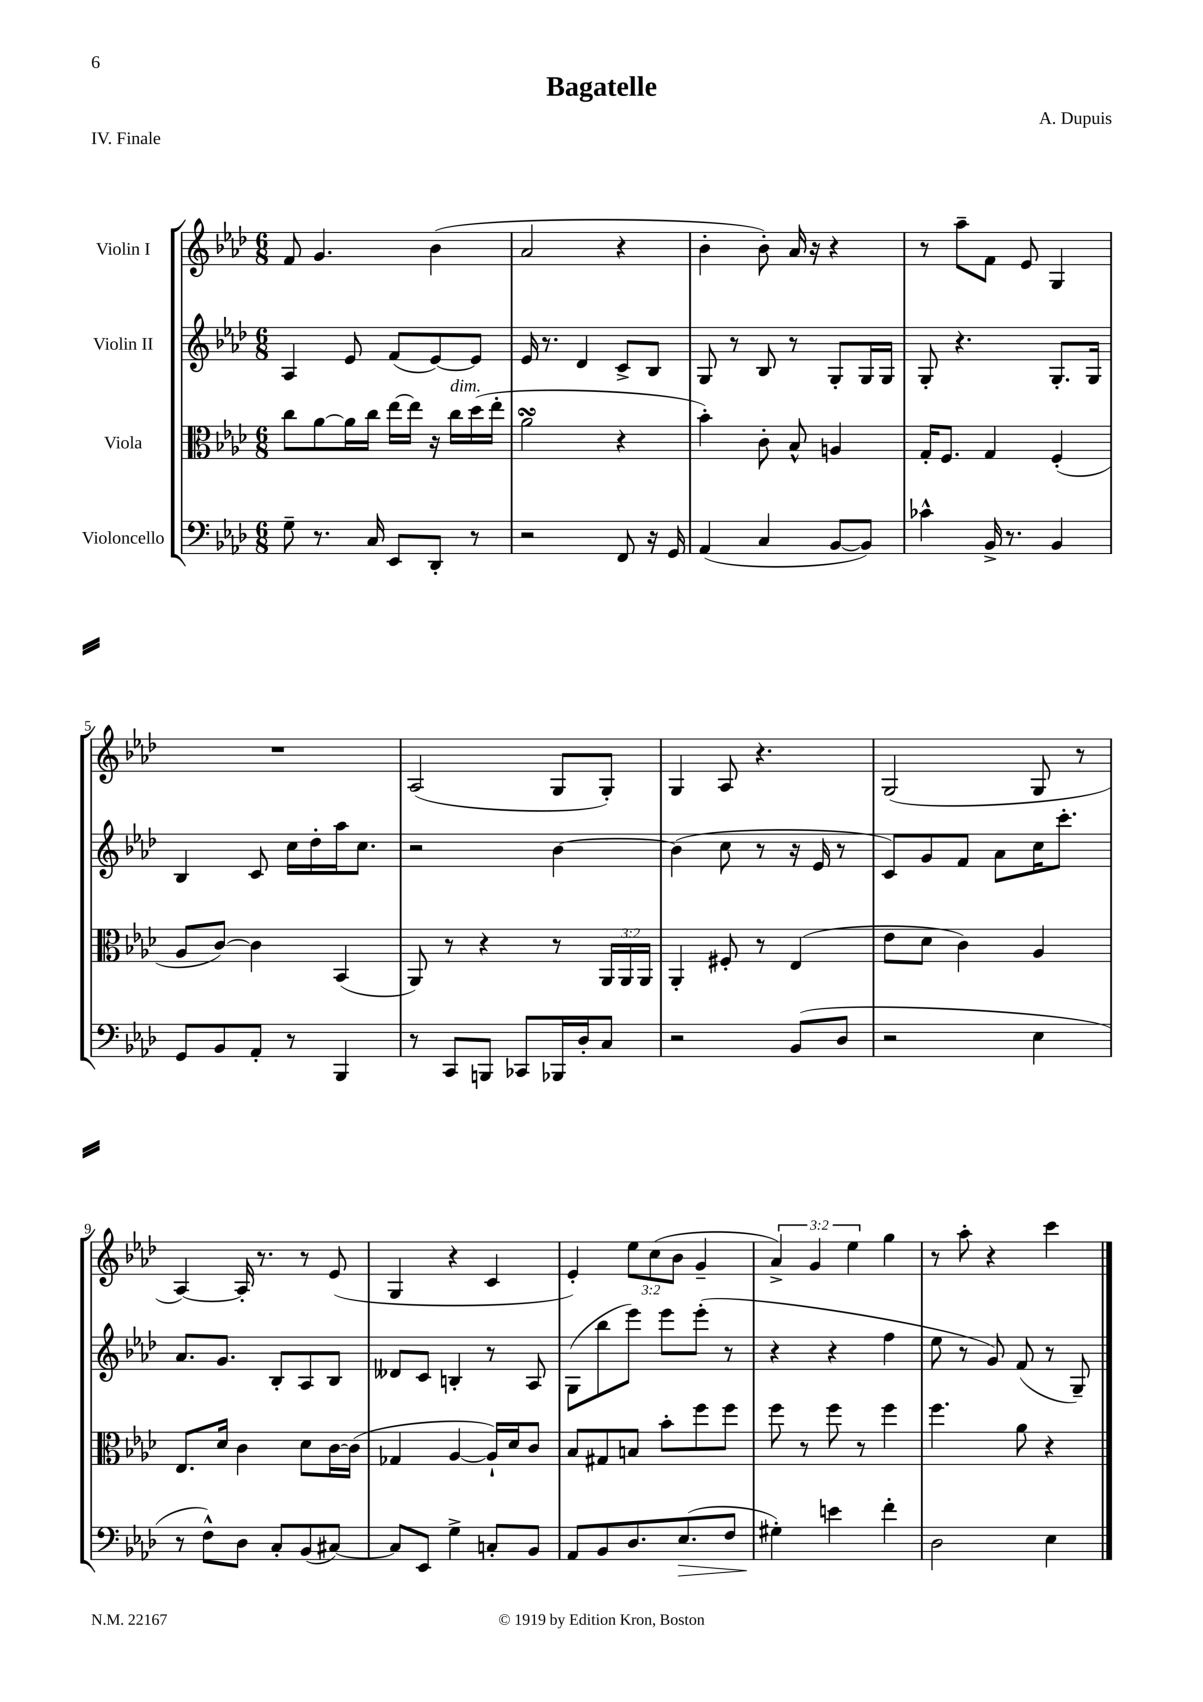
\header { title = "Bagatelle" composer = "A. Dupuis" piece = "IV. Finale" }
<<
\new StaffGroup <<
\new Staff = "s0" \with { instrumentName = "Violin I" } {
    \clef treble \key aes \major \numericTimeSignature \time 6/8 \override Staff.TupletNumber.text = #tuplet-number::calc-fraction-text
    f'8 g'4. bes'4( |
    aes'2 r4 |
    bes'4-. bes'8-.) aes'16 r16 r4 |
    r8 aes''8-- f'8 ees'8 g4 |
    R2. |
    aes2( g8 g8-.) |
    g4 aes8 r4. |
    g2( g8 r8 |
    aes4~) aes16-. r8. r8 ees'8( |
    g4 r4 c'4 |
    ees'4-.) \tuplet 3/2 { ees''8 c''8( bes'8 } g'4-- |
    \tuplet 3/2 { aes'4->) g'4 ees''4 } g''4 |
    r8 aes''8-. r4 c'''4 \bar "|." |
}
\new Staff = "s1" \with { instrumentName = "Violin II" } {
    \clef treble \key aes \major \numericTimeSignature \time 6/8
    aes4 ees'8 f'8( ees'8~) ees'8 |
    ees'16 r8. des'4 c'8-> bes8 |
    g8 r8 bes8 r8 g8-. g16 g16 |
    g8-. r4. g8.-. g16 |
    bes4 c'8 c''16 des''16-. aes''16 c''8. |
    r2 bes'4~ |
    bes'4( c''8 r8 r16 ees'16 r8 |
    c'8) g'8 f'8 aes'8 c''16 c'''8.-. |
    aes'8. g'8. bes8-. aes8 bes8 |
    deses'8 c'8 b4-. r8 aes8 |
    g8( bes''8 ees'''8) ees'''8 ees'''8-.( r8 |
    r4 r4 f''4 |
    ees''8 r8 g'8) f'8( r8 g8--) \bar "|." |
}
\new Staff = "s2" \with { instrumentName = "Viola" } {
    \clef alto \key aes \major \numericTimeSignature \time 6/8 \override Staff.TupletNumber.text = #tuplet-number::calc-fraction-text
    c''8 aes'8~ aes'16 c''16 ees''16~ ees''16 r16 c''16^\markup { \italic "dim." } des''16( ees''16-. |
    aes'2\turn r4 |
    bes'4-.) c'8-. bes8-^ a4 |
    g16-. f8. g4 f4-.( |
    aes8 c'8~) c'4 bes,4( |
    aes,8) r8 r4 r8 \tuplet 3/2 { aes,16 aes,16 aes,16 } |
    aes,4-. fis8-. r8 ees4( |
    ees'8 des'8 c'4) aes4 |
    ees8. des'16 c'4 des'8 c'16~ c'16( |
    ges4 aes4~ aes16-!) des'16 c'8 |
    bes8 gis8 b8 bes'8-. f''8 f''8 |
    f''8 r8 f''8 r8 f''4 |
    f''4. aes'8 r4 \bar "|." |
}
\new Staff = "s3" \with { instrumentName = "Violoncello" } {
    \clef bass \key aes \major \numericTimeSignature \time 6/8
    g8-- r8. c16 ees,8 des,8-. r8 |
    r2 f,8 r16 g,16 |
    aes,4( c4 bes,8~ bes,8) |
    ces'4-^ bes,16-> r8. bes,4 |
    g,8 bes,8 aes,8-. r8 bes,,4 |
    r8 c,8 b,,8 ces,8 bes,,16 des16-. c8 |
    r2 bes,8( des8 |
    r2 ees4 |
    r8 f8-^) des8 c8-. bes,8( cis8~) |
    cis8 ees,8 g4-> c8-. bes,8 |
    aes,8 bes,8 des8. ees8.\>( f8 |
    gis4-.\!) e'4 f'4-. |
    des2 ees4 \bar "|." |
}
>>
>>
